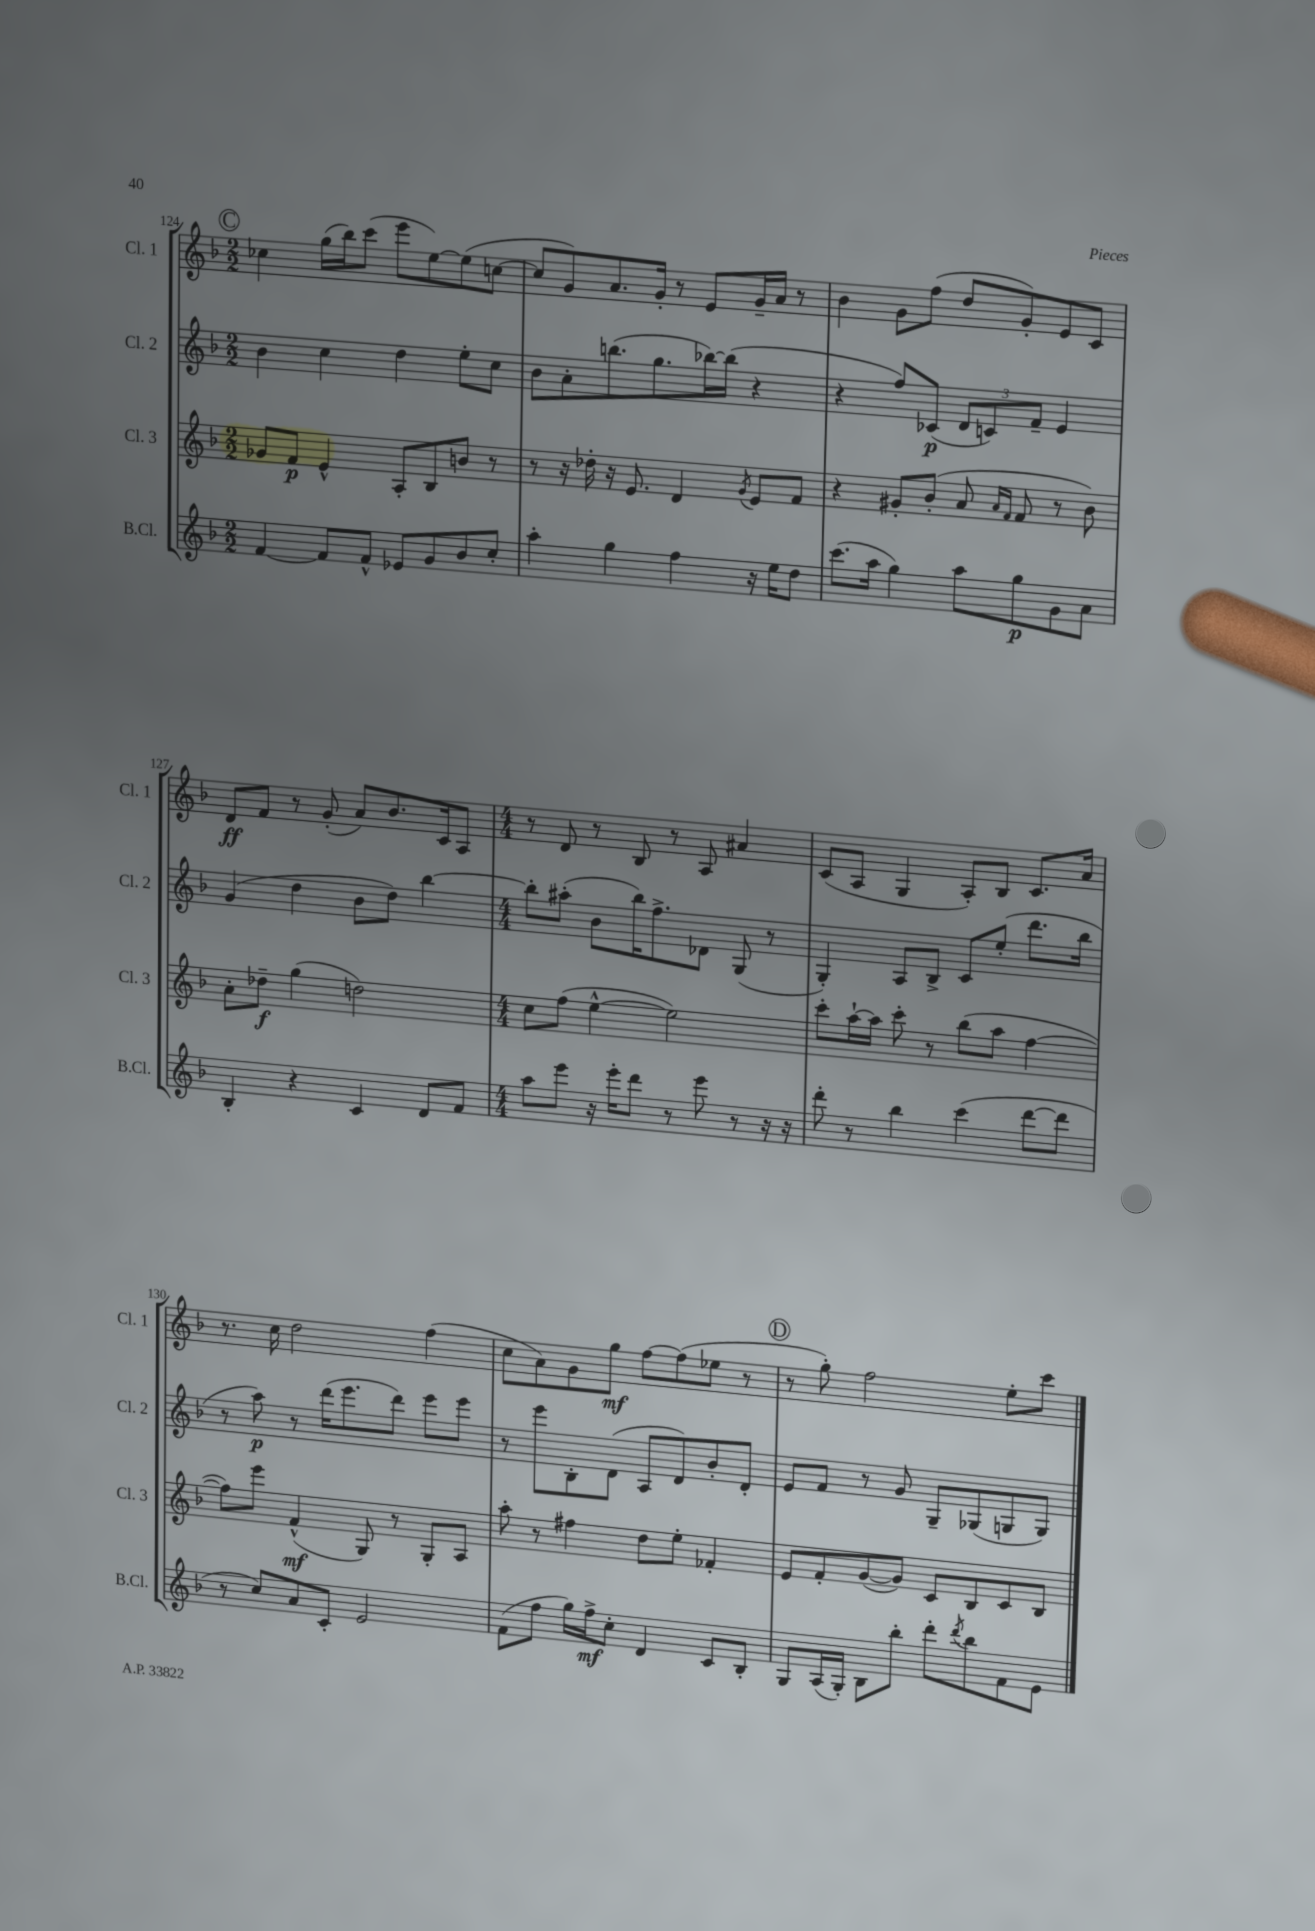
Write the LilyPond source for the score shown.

<<
\new StaffGroup <<
\new Staff = "s0" \with { instrumentName = "Cl. 1" shortInstrumentName = "Cl. 1" } {
    \clef treble \key f \major \numericTimeSignature \time 2/2
    \mark \markup { \circle "C" } ces''4 g''16( bes''16) c'''8( e'''8 e''8~) e''8( c''8~ |
    c''8 g'8) a'8. g'16-. r8 e'8 g'16-- a'16 r8 |
    bes'4 g'8 f''8( d''8 g'8-.) e'8 c'8 |
    d'8\ff f'8 r8 g'8-.( a'8) bes'8. c'16 a8 |
    \numericTimeSignature \time 4/4 r8 d'8 r8 bes8 r8 a8 ais'4 |
    c'8( a8 g4 a8-.) bes8 c'8. a'16 |
    r8. c''16 d''2 f''4( |
    c''8 a'8) g'8 g''8\mf f''8~ f''8( ees''8 r8 |
    \mark \markup { \circle "D" } r8 g''8-.) f''2 e''8-. c'''8 \bar "|." |
}
\new Staff = "s1" \with { instrumentName = "Cl. 2" shortInstrumentName = "Cl. 2" } {
    \clef treble \key f \major \numericTimeSignature \time 2/2
    \mark \markup { \circle "C" } bes'4 c''4 d''4 e''8-. c''8 |
    bes'8 a'8-. b''8.( g''8. bes''16~) bes''16( r4 |
    r4 f''8) ces'8\p( \tuplet 3/2 { d'8 c'8) f'8-- } e'4 |
    g'4( d''4 bes'8 d''8) bes''4~ |
    \numericTimeSignature \time 4/4 bes''8-. ais''8-.( bes'8 bes''16) f''8.-> des'8 g8( r8 |
    g4-.) a8 bes8-> c'8 e''8-.( d'''8. bes''16 |
    r8 a''8\p) r8 d'''16( e'''8. d'''8) e'''8 e'''8 |
    r8 e'''8 bes8-. d'8( a8 d'8) bes'8-. d'8-. |
    \mark \markup { \circle "D" } e'8 f'8 r8 g'8 g8-- ges8( g8 g8) \bar "|." |
}
\new Staff = "s2" \with { instrumentName = "Cl. 3" shortInstrumentName = "Cl. 3" } {
    \clef treble \key f \major \numericTimeSignature \time 2/2
    \mark \markup { \circle "C" } ges'8 f'8\p e'4-^ a8-. bes8 b'8 r8 |
    r8 r16 des''16-. r16 e'8. d'4 \acciaccatura { g'8 } e'8 f'8 |
    r4 gis'8-. bes'8-.( a'8 \grace { a'16 f'16 } f'8 r8 bes'8) |
    a'8-. des''8--\f g''4( d''2) |
    \numericTimeSignature \time 4/4 c''8 f''8( e''4~-^ e''2) |
    c'''8-. a''16~-! a''16 c'''8-. r8 bes''8( a''8 f''4~ |
    f''8) e'''8 f'4-^\mf( g8) r8 g8-. a8 |
    a''8-. r8 fis''4 d''8 e''8-. fes'4-. |
    \mark \markup { \circle "D" } e'8 f'8-. g'8~( g'8) c'8 bes8 c'8 bes8 \bar "|." |
}
\new Staff = "s3" \with { instrumentName = "B.Cl." shortInstrumentName = "B.Cl." } {
    \clef treble \key f \major \numericTimeSignature \time 2/2
    \mark \markup { \circle "C" } f'4~ f'8 f'8-^ ees'8 g'8 bes'8 c''8-. |
    a''4-. g''4 f''4 r16 e''16 d''8 |
    c'''8.( a''16 g''4) a''8 g''8\p g'8 a'8 |
    bes4-. r4 c'4 d'8 f'8 |
    \numericTimeSignature \time 4/4 a''8 e'''8 r16 e'''16-. d'''8 r8 e'''8 r8 r16 r16 |
    d'''8-. r8 bes''4 c'''4( d'''8~ d'''8 |
    r8 c''8) a'8 c'8-. e'2 |
    f'8( f''8 g''16) f''16->\mf c''8-. d'4 c'8 bes8-. |
    \mark \markup { \circle "D" } g8 a16( g16-.) bes8 bes''8-. d'''8-. \acciaccatura { d'''8 } bes''8 f'8 e'8 \bar "|." |
}
>>
>>
\layout { \context { \Score currentBarNumber = #124 } }
